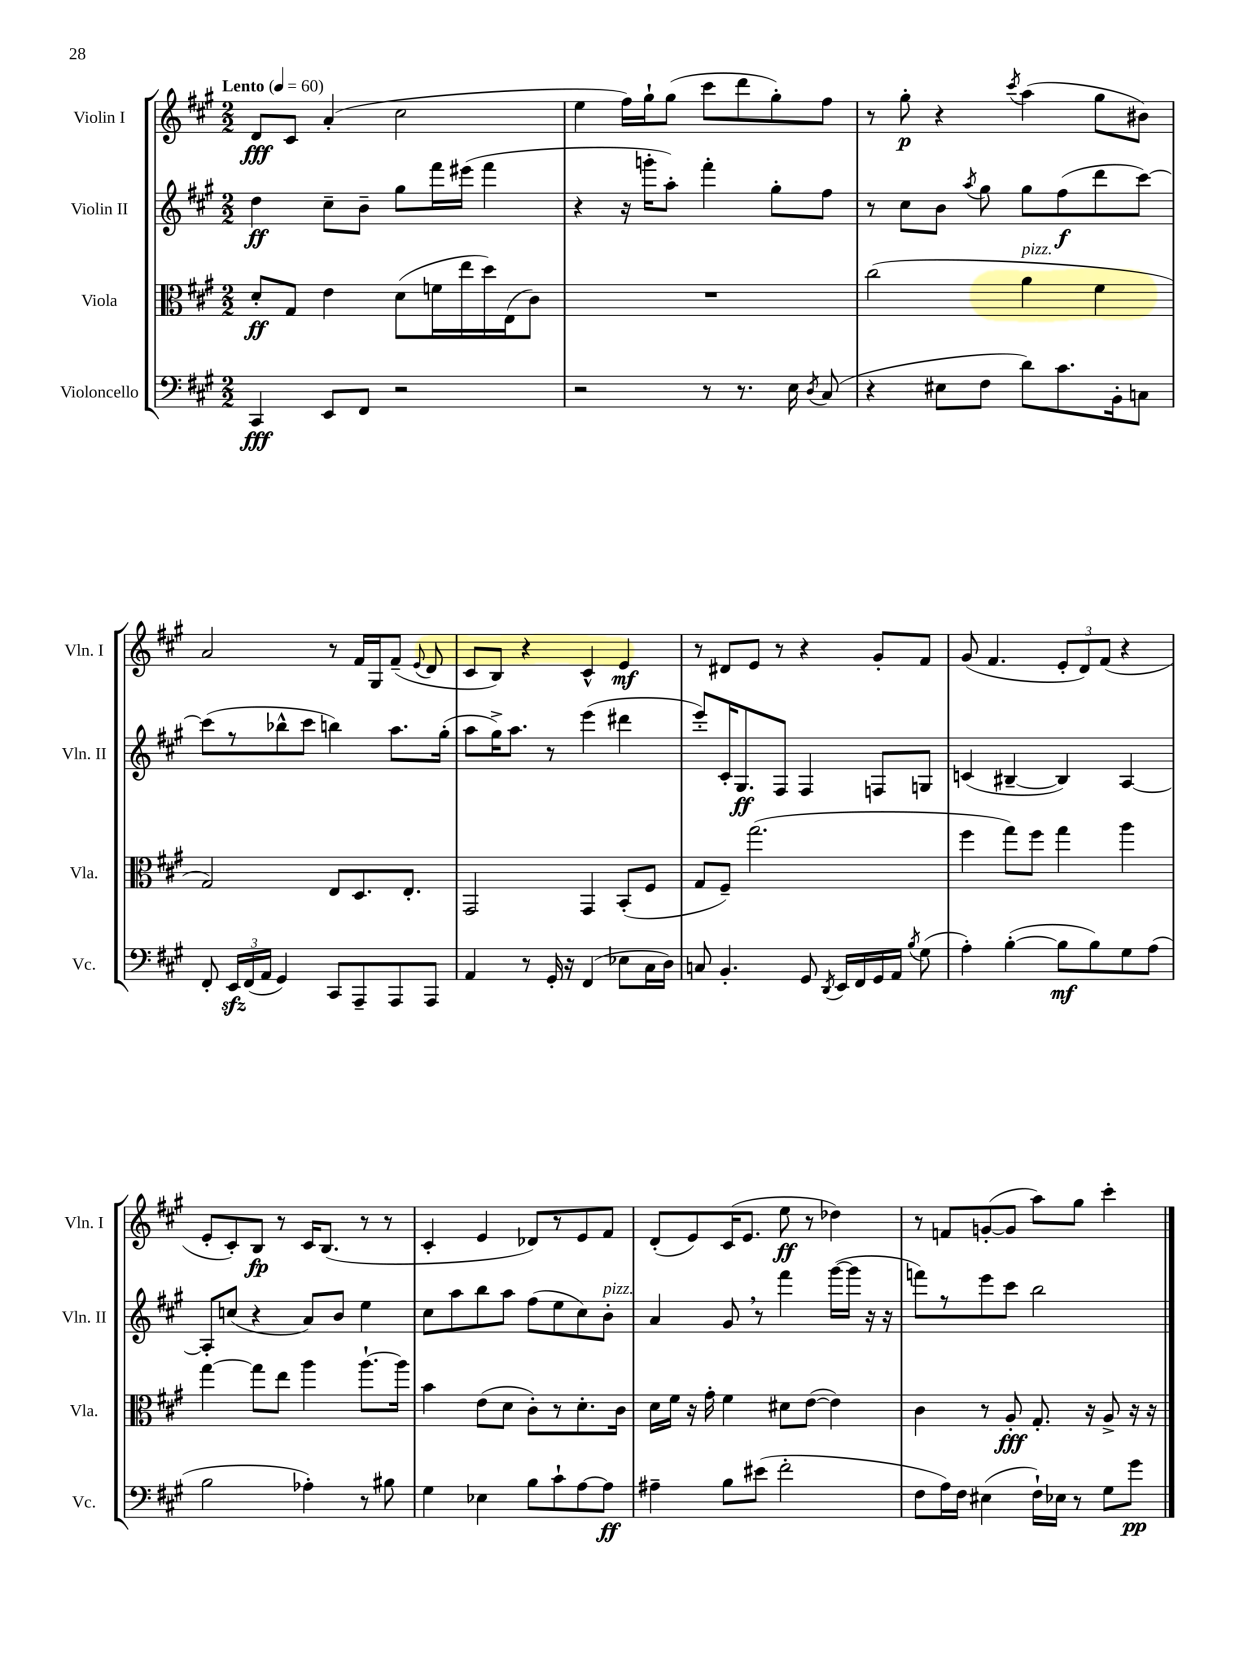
<<
\new StaffGroup <<
\new Staff = "s0" \with { instrumentName = "Violin I" shortInstrumentName = "Vln. I" } {
    \clef treble \key a \major \numericTimeSignature \time 2/2 \tempo "Lento" 4 = 60
    \autoBeamOff d'8[\fff cis'8] a'4-.( cis''2 |
    e''4 fis''16[) gis''16-! gis''8]( cis'''8[ d'''8 gis''8-.) fis''8] |
    r8 gis''8-.\p r4 \acciaccatura { cis'''8 } a''4( gis''8[ bis'8]) |
    a'2 r8 fis'16[ gis16 fis'8]--( \appoggiatura { e'8 } d'8 |
    cis'8[ b8]) r4 cis'4-^ e'4\mf |
    r8 dis'8[ e'8] r8 r4 gis'8[-. fis'8] |
    gis'8( fis'4. \tuplet 3/2 { e'8[-. d'8) fis'8]( } r4 |
    e'8[-. cis'8-.) b8]\fp r8 cis'16[ b8.]( r8 r8 |
    cis'4-. e'4 des'8[) r8 e'8 fis'8] |
    d'8[-.( e'8) cis'16( e'8.] e''8\ff r8 des''4) |
    r8 f'8[ g'8~-.( g'8] a''8[) gis''8] cis'''4-. \bar "|." |
}
\new Staff = "s1" \with { instrumentName = "Violin II" shortInstrumentName = "Vln. II" } {
    \clef treble \key a \major \numericTimeSignature \time 2/2
    \autoBeamOff d''4\ff cis''8[-- b'8]-- gis''8[ fis'''16 eis'''16]( fis'''4 |
    r4 r16 g'''16[-. a''8]-.) fis'''4-. gis''8[-. fis''8] |
    r8 cis''8[ b'8] \acciaccatura { a''8 } gis''8 gis''8[ fis''8\f( d'''8 cis'''8]~) |
    cis'''8[( r8 bes''8-^ cis'''8] b''4) a''8.[ gis''16]-.( |
    a''8[ gis''16->) a''8.] r8 e'''4( dis'''4 |
    e'''8[-.) cis'16-. gis8.\ff fis8] fis4 f8[ g8] |
    c'4( bis4~-- bis4) a4~ |
    a8[-. c''8]( r4 a'8[) b'8] e''4 |
    cis''8[ a''8 b''8 a''8] fis''8[( e''8 cis''8) b'8]-.^\markup { \italic "pizz." } |
    a'4 gis'8 \breathe r8 fis'''4 gis'''16[~( gis'''16] r16 r16 |
    f'''8[) r8 e'''8 cis'''8] b''2 \bar "|." |
}
\new Staff = "s2" \with { instrumentName = "Viola" shortInstrumentName = "Vla." } {
    \clef alto \key a \major \numericTimeSignature \time 2/2
    \autoBeamOff d'8[-.\ff gis8] e'4 d'8[( f'16 e''16 d''16) e16( cis'8]) |
    R1 |
    cis''2( a'4^\markup { \italic "pizz." } fis'4 |
    gis2) e8[ d8. e8.]-. |
    gis,2 gis,4 b,8[-.( fis8] |
    gis8[ fis8]--) gis''2.( |
    fis''4 gis''8[) fis''8] gis''4 a''4 |
    gis''4~ gis''8[ e''8] a''4 a''8.[~-! a''16] |
    b'4 e'8[( d'8] cis'8[-.) r8 d'8.-. cis'16] |
    d'16[ fis'16] r16 gis'16-. fis'4 dis'8[ e'8]~( e'4) |
    cis'4 r8 a8-.\fff gis8.-. r16 a8-> r16 r16 \bar "|." |
}
\new Staff = "s3" \with { instrumentName = "Violoncello" shortInstrumentName = "Vc." } {
    \clef bass \key a \major \numericTimeSignature \time 2/2
    \autoBeamOff cis,4\fff e,8[ fis,8] r2 |
    r2 r8 r8. e16 \acciaccatura { d8 } cis8( |
    r4 eis8[ fis8] d'8[) cis'8. b,16-. c8] |
    fis,8-. \tuplet 3/2 { e,16[\sfz fis,16( a,16] } gis,4) cis,8[ a,,8-- a,,8 a,,8] |
    a,4 r8 gis,16-. r16 fis,4( ees8[ cis16 d16]) |
    c8 b,4.-. gis,8 \acciaccatura { d,8 } e,16[ fis,16 gis,16 a,16] \acciaccatura { b8 } gis8( |
    a4-.) b4~-.( b8[\mf b8) gis8 a8]( |
    b2 aes4-.) r8 bis8 |
    gis4 ees4 b8[ cis'8-! a8~ a8]\ff |
    ais4-- b8[ eis'8]( fis'2-. |
    fis8[ a16) fis16] eis4( fis16[-!) ees16] r8 gis8[ gis'8]\pp \bar "|." |
}
>>
>>
\layout { \context { \Score \remove "Bar_number_engraver" } }
